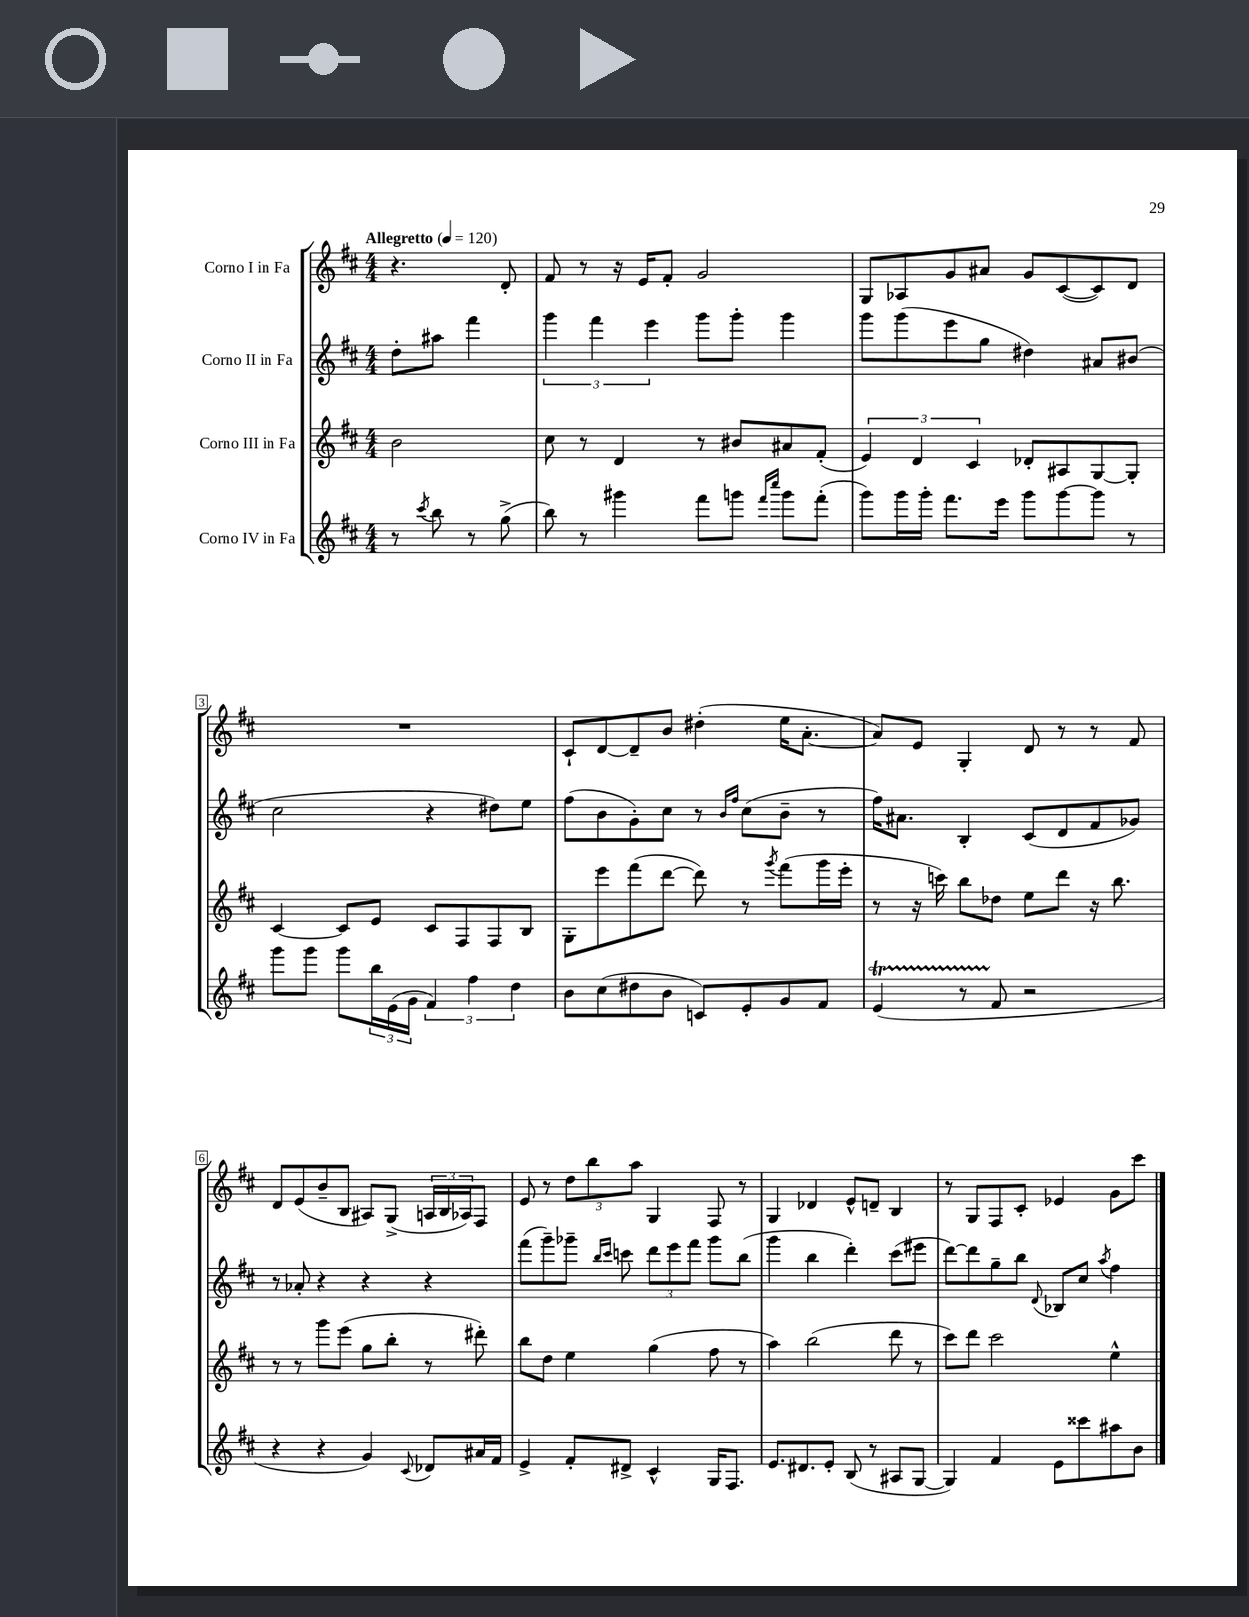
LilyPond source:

<<
\new StaffGroup <<
\new Staff = "s0" \with { instrumentName = "Corno I in Fa" } {
    \clef treble \key d \major \numericTimeSignature \time 4/4 \partial 2 \tempo "Allegretto" 4 = 120
    r4. d'8-. |
    fis'8 r8 r16 e'16 fis'8-. g'2 |
    g8 aes8 g'8 ais'8 g'8 cis'8~( cis'8) d'8 |
    R1 |
    cis'8-! d'8~ d'8-- b'8 dis''4-.( e''16 a'8.~-. |
    a'8) e'8 g4-. d'8 r8 r8 fis'8 |
    d'8 e'8( b'8-- b8 ais8) g8->( \tuplet 3/2 { a16 b16 aes16) } fis8 |
    e'8 r8 \tuplet 3/2 { d''8 b''8 a''8 } g4 fis8 r8 |
    g4 des'4 e'8-^ d'8-- b4 |
    r8 g8 fis8 cis'8-. ees'4 g'8 cis'''8 \bar "|." |
}
\new Staff = "s1" \with { instrumentName = "Corno II in Fa" } {
    \clef treble \key d \major \numericTimeSignature \time 4/4 \partial 2
    d''8-. ais''8 fis'''4 |
    \tuplet 3/2 { g'''4 fis'''4 e'''4 } g'''8 g'''8-. g'''4 |
    g'''8 g'''8( e'''8 g''8 dis''4) ais'8 bis'8( |
    cis''2 r4 dis''8) e''8 |
    fis''8( b'8 g'8-.) cis''8 r8 \grace { b'16 fis''16 } cis''8( b'8-- r8 |
    fis''16) ais'8. b4-. cis'8( d'8 fis'8 ges'8) |
    r8 aes'8-. r4 r4 r4 |
    fis'''8( g'''8--) ges'''8-- \grace { b''16 cis'''16 } c'''8 \tuplet 3/2 { d'''8 e'''8 fis'''8 } ges'''8 b''8( |
    g'''4 b''4 d'''4-.) cis'''8( eis'''8 |
    d'''8~) d'''8 g''8-- b''8 \appoggiatura { d'8 } bes8 cis''8 \acciaccatura { a''8 } fis''4 \bar "|." |
}
\new Staff = "s2" \with { instrumentName = "Corno III in Fa" } {
    \clef treble \key d \major \numericTimeSignature \time 4/4 \partial 2
    b'2 |
    cis''8 r8 d'4 r8 bis'8 ais'8 fis'8-.( |
    \tuplet 3/2 { e'4) d'4 cis'4 } des'8-. ais8 g8~ g8-. |
    cis'4~ cis'8 e'8 cis'8 fis8 fis8 b8 |
    g8-. e'''8 fis'''8( d'''8~ d'''8) r8 \acciaccatura { g'''8 } fis'''8( g'''16 e'''16-. |
    r8 r16 c'''16) b''8 des''8 e''8 d'''8 r16 b''8. |
    r8 r8 g'''8 e'''8( g''8 b''8-. r8 dis'''8-.) |
    b''8 d''8 e''4 g''4( fis''8 r8 |
    a''4) b''2( d'''8 r8 |
    cis'''8) d'''8 cis'''2 e''4-^ \bar "|." |
}
\new Staff = "s3" \with { instrumentName = "Corno IV in Fa" } {
    \clef treble \key d \major \numericTimeSignature \time 4/4 \partial 2
    r8 \acciaccatura { cis'''8 } b''8 r8 g''8->( |
    b''8) r8 gis'''4 fis'''8 g'''8 \grace { fis'''16 cis''''16 } g'''8 fis'''8-.( |
    g'''8) g'''16 g'''16-. fis'''8. e'''16 g'''8 g'''8~ g'''8 r8 |
    g'''8 g'''8 g'''8 \tuplet 3/2 { b''16 e'16( g'16 } \tuplet 3/2 { fis'4) fis''4 d''4 } |
    b'8 cis''8( dis''8 b'8 c'8) e'8-. g'8 fis'8 |
    e'4\startTrillSpan( r8 fis'8\stopTrillSpan r2 |
    r4 r4 g'4) \appoggiatura { cis'8 } des'8 ais'16 fis'16 |
    e'4-> fis'8-. dis'8-> cis'4-^ g16 fis8. |
    e'8. dis'8. e'8-. b8( r8 ais8 g8~ |
    g4) fis'4 e'8 cisis'''8 ais''8 b'8 \bar "|." |
}
>>
>>
\layout { \context { \Score \override BarNumber.stencil = #(make-stencil-boxer 0.1 0.3 ly:text-interface::print) } }
